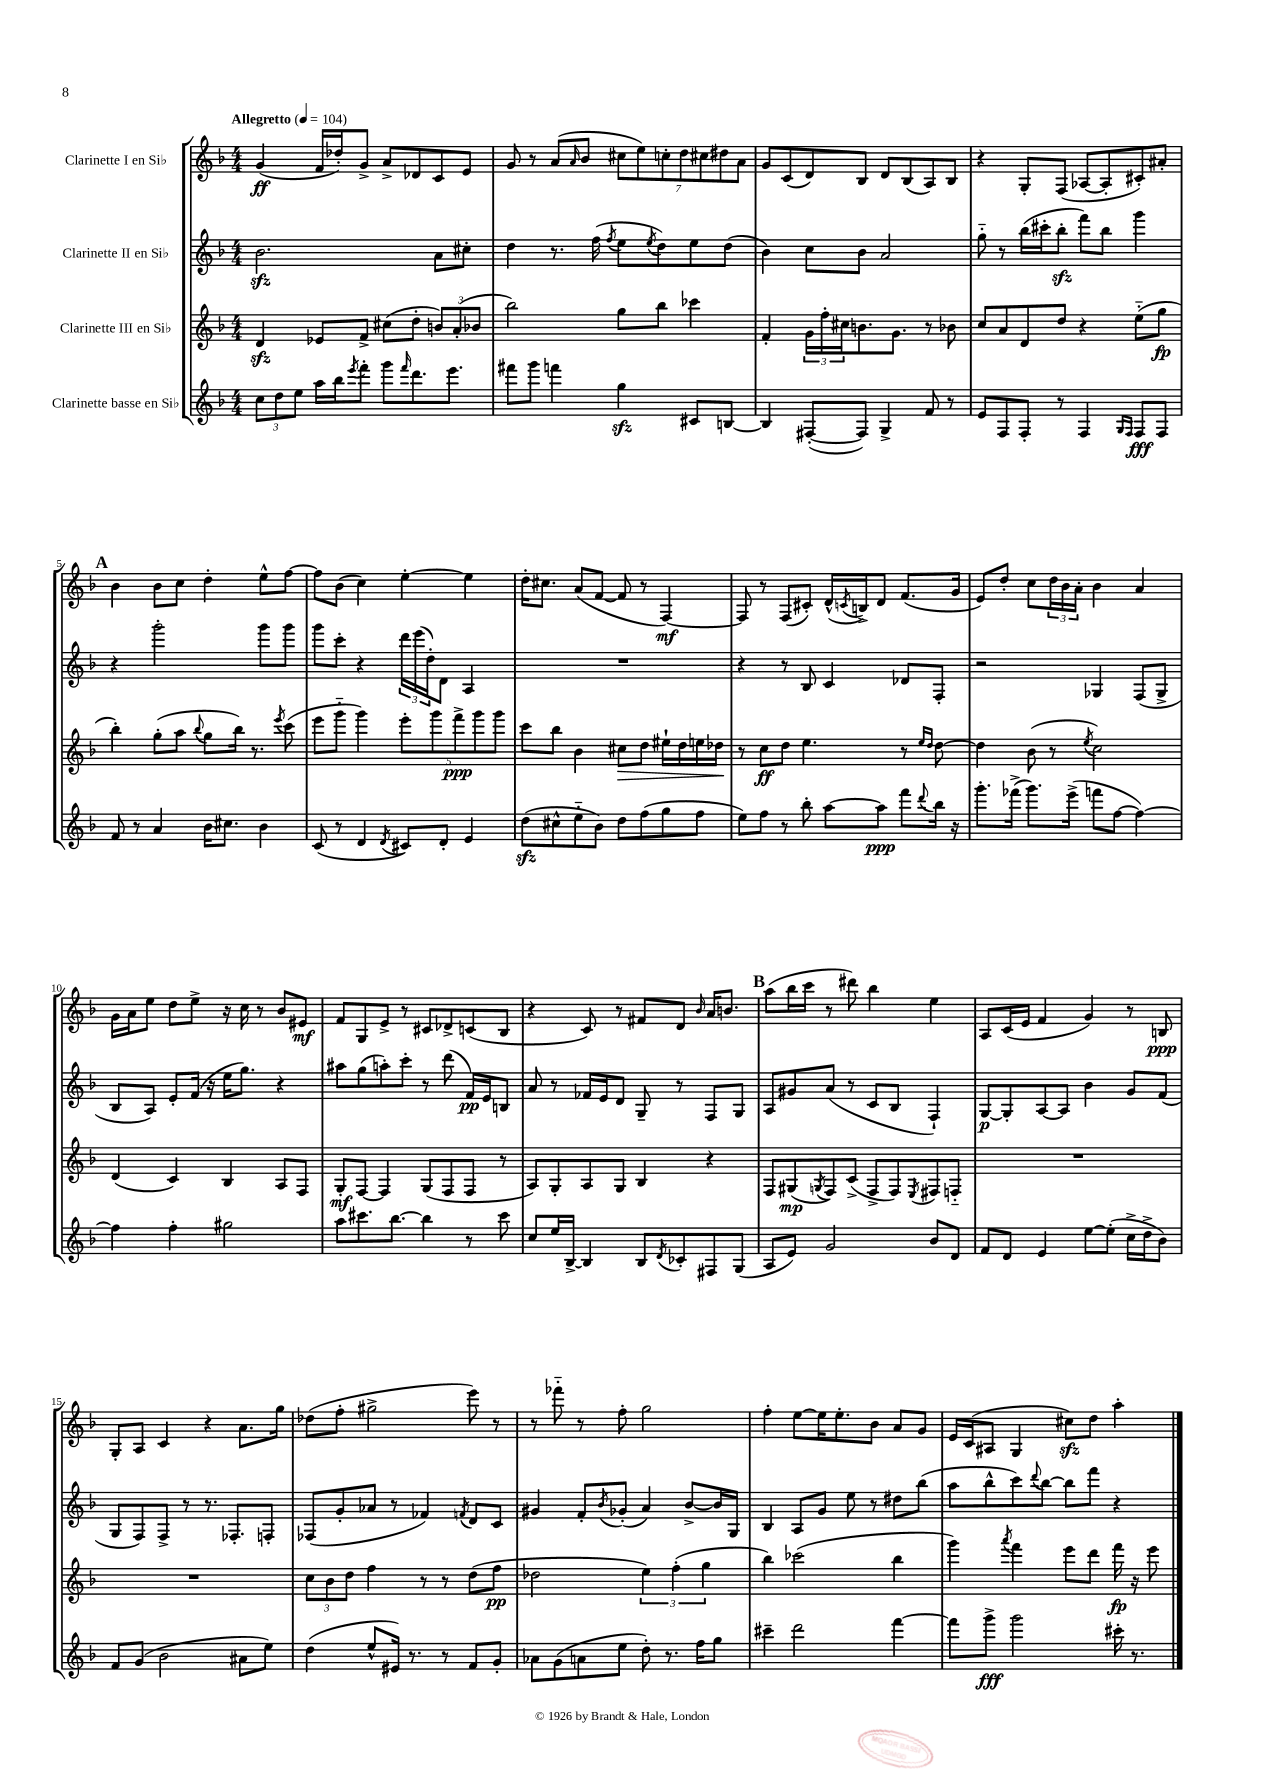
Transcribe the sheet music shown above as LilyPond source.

<<
\new StaffGroup <<
\new Staff = "s0" \with { instrumentName = "Clarinette I en Sib" } {
    \clef treble \key f \major \numericTimeSignature \time 4/4 \tempo "Allegretto" 4 = 104
    g'4\ff( f'16 des''16-.) g'8-> a'8-> des'8 c'8 e'8 |
    g'8 r8 a'8( \grace { a'16 } bes'8 \tuplet 7/4 { cis''8 e''8) c''8-. d''8 cis''8 dis''8 a'8 } |
    g'8 c'8( d'8) bes8 d'8 bes8( a8) bes8 |
    r4 g8-. f8( aes8~ aes8-. cis'8-.) ais'8-. |
    \mark \markup { \bold "A" } bes'4 bes'8 c''8 d''4-. e''8-^ f''8~ |
    f''8 bes'8( c''4) e''4~-. e''4 |
    d''16-. cis''8. a'8( f'8~ f'8 r8 f4~\mf) |
    f8 r8 f8( cis'8-.) d'16-^( \acciaccatura { c'8 } b16->) d'8 f'8.( g'16 |
    e'8) d''8-. c''8 \tuplet 3/2 { d''16 bes'16 a'16-. } bes'4 a'4 |
    g'16 a'16 e''8 d''8 e''8-> r16 c''16 r8 bes'8 eis'8\mf |
    f'8 g8 e'8-> r8 cis'8 des'8-> c'8( bes8 |
    r4 c'8) r8 fis'8 d'8 \grace { bes'16 } a'16 b'8. |
    \mark \markup { \bold "B" } a''8( bes''16 c'''16 r8 dis'''8) bes''4 e''4 |
    a8 c'16( e'16 f'4 g'4) r8 b8\ppp |
    g8-. a8 c'4 r4 a'8. g''16 |
    des''8( f''8-. gis''2-> e'''8) r8 |
    r8 fes'''8-_ r8 f''8-. g''2 |
    f''4-. e''8~ e''16 e''8.-. bes'8 a'8 g'8 |
    e'16 c'16( ais8 g4 cis''8\sfz) d''8 a''4-. \bar "|." |
}
\new Staff = "s1" \with { instrumentName = "Clarinette II en Sib" } {
    \clef treble \key f \major \numericTimeSignature \time 4/4
    bes'2.\sfz a'8 cis''8-. |
    d''4 r8. f''16( \acciaccatura { f''8 } e''8 \acciaccatura { e''8 } d''8) e''8 d''8( |
    bes'4) c''8 bes'8 a'2 |
    g''8-_ r8 bes''16( cis'''16-. bes''8-.\sfz f'''8) bes''8 g'''4 |
    \mark \markup { \bold "A" } r4 g'''2-. g'''8 g'''8 |
    g'''8 c'''8-. r4 \tuplet 3/2 { d'''16 e'''16( d''16-.) } d'8 a4 |
    R1 |
    r4 r8 bes8 c'4 des'8 f8-. |
    r2 ges4 f8( ges8-> |
    bes8 a8) e'8-. f'16( r16 e''16 g''8.) r4 |
    ais''8 g''8( a''8-.) c'''8-. r8 d'''8( f'16\pp) e'16 b8 |
    a'8 r8 fes'16 e'16 d'8 g8-- r8 f8 g8 |
    \mark \markup { \bold "B" } a8 gis'8 a'8( r8 c'8 bes8 f4-!) |
    g8~\p g8-. a8~ a8 bes'4 g'8 f'8( |
    g8 f8) f8-> r8 r8. fes8.-. f8-. |
    fes8( g'8-. aes'8 r8 fes'4) \acciaccatura { f'8 } d'8 c'8 |
    gis'4 f'8-. \acciaccatura { bes'8 } ges'8-.( a'4) bes'8~-> bes'16 g16 |
    bes4 a8 g'8 e''8 r8 dis''8 bes''8( |
    a''8 bes''8-^ c'''8) \appoggiatura { d'''8 } bes''8~ bes''8 f'''8 r4 \bar "|." |
}
\new Staff = "s2" \with { instrumentName = "Clarinette III en Sib" } {
    \clef treble \key f \major \numericTimeSignature \time 4/4
    d'4\sfz ees'8 f'8-> cis''8( d''8-. \tuplet 3/2 { b'8) a'8-.( bes'8 } |
    bes''2) g''8 bes''8 ces'''4 |
    f'4-. \tuplet 3/2 { g'16 f''16-. cis''16 } b'8. g'8. r8 bes'8 |
    c''8 a'8 d'8 d''8 r4 e''8-_( g''8\fp |
    \mark \markup { \bold "A" } bes''4-.) g''8-.( a''8 \appoggiatura { bes''8 } g''8 bes''16) r8. \acciaccatura { e'''8 } c'''8( |
    e'''8 g'''8-_ g'''4) \tuplet 5/4 { e'''8-. g'''8 f'''8->\ppp g'''8 g'''8 } |
    c'''8 bes''8 bes'4 cis''8\> d''8 eis''16-! d''16 e''16 des''16\! |
    r8 c''8\ff d''8 e''4. r8 \grace { e''16 d''16 } d''8~ |
    d''4 bes'8( r8 \acciaccatura { e''8 } c''2) |
    d'4( c'4) bes4 a8 f8 |
    g8-.\mf f8~ f4 g8( f8 f8 r8 |
    a8) g8-. a8 g8 bes4 r4 |
    \mark \markup { \bold "B" } f8 gis8\mp( \acciaccatura { g8 } f8) c'8->( f8-> f8) \acciaccatura { e8 } fis8 f8-_ |
    R1 |
    R1 |
    \tuplet 3/2 { c''8 bes'8 d''8 } f''4 r8 r8 d''8( f''8\pp |
    des''2 \tuplet 3/2 { e''4) f''4-.( g''4 } |
    bes''4) ces'''2( bes''4 |
    g'''4) \acciaccatura { a'''8 } f'''4 e'''8 d'''8 f'''16\fp r16 e'''8 \bar "|." |
}
\new Staff = "s3" \with { instrumentName = "Clarinette basse en Sib" } {
    \clef treble \key f \major \numericTimeSignature \time 4/4
    \tuplet 3/2 { c''8 d''8 e''8 } a''16 bes''16 \acciaccatura { e'''8 } f'''8-. g'''8 \grace { f'''16 } d'''8. e'''8. |
    fis'''8 g'''8 f'''4 g''4\sfz cis'8 b8~ |
    b4 fis8~-.( fis8) g4-> f'8 r8 |
    e'8 f8 f8-. r8 f4 \grace { g16 f16 } f8\fff f8 |
    \mark \markup { \bold "A" } f'8 r8 a'4 bes'16 cis''8. bes'4 |
    c'8( r8 d'4 \acciaccatura { d'8 } cis'8) d'8-. e'4 |
    d''8\sfz( cis''8-^ e''8-_ bes'8) d''8 f''8( g''8 f''8 |
    e''8) f''8 r8 bes''8-. a''8~ a''8\ppp f'''8 \appoggiatura { d'''8 } bes''16 r16 |
    g'''8.-. fes'''16->( g'''8.) e'''16->( f'''8 f''8~ f''4~) |
    f''4 f''4-. gis''2 |
    a''8 cis'''8. bes''8.~ bes''4 r8 cis'''8 |
    c''8 e''16 bes16~-> bes4 bes8 \acciaccatura { d'8 } ces'8-. fis8 g8( |
    \mark \markup { \bold "B" } a8 e'8) g'2 bes'8 d'8 |
    f'8 d'8 e'4 e''8~ e''8-.( c''16-> d''16-> bes'8) |
    f'8 g'8( bes'2 ais'8 e''8) |
    d''4( e''8-^ eis'16) r8. r8 f'8 g'8-. |
    aes'8 g'8( a'8 e''8 d''8-.) r8. f''16 g''8 |
    cis'''4-- d'''2 f'''4~ |
    f'''8 g'''8->\fff g'''2 cis'''16-. r8. \bar "|." |
}
>>
>>
